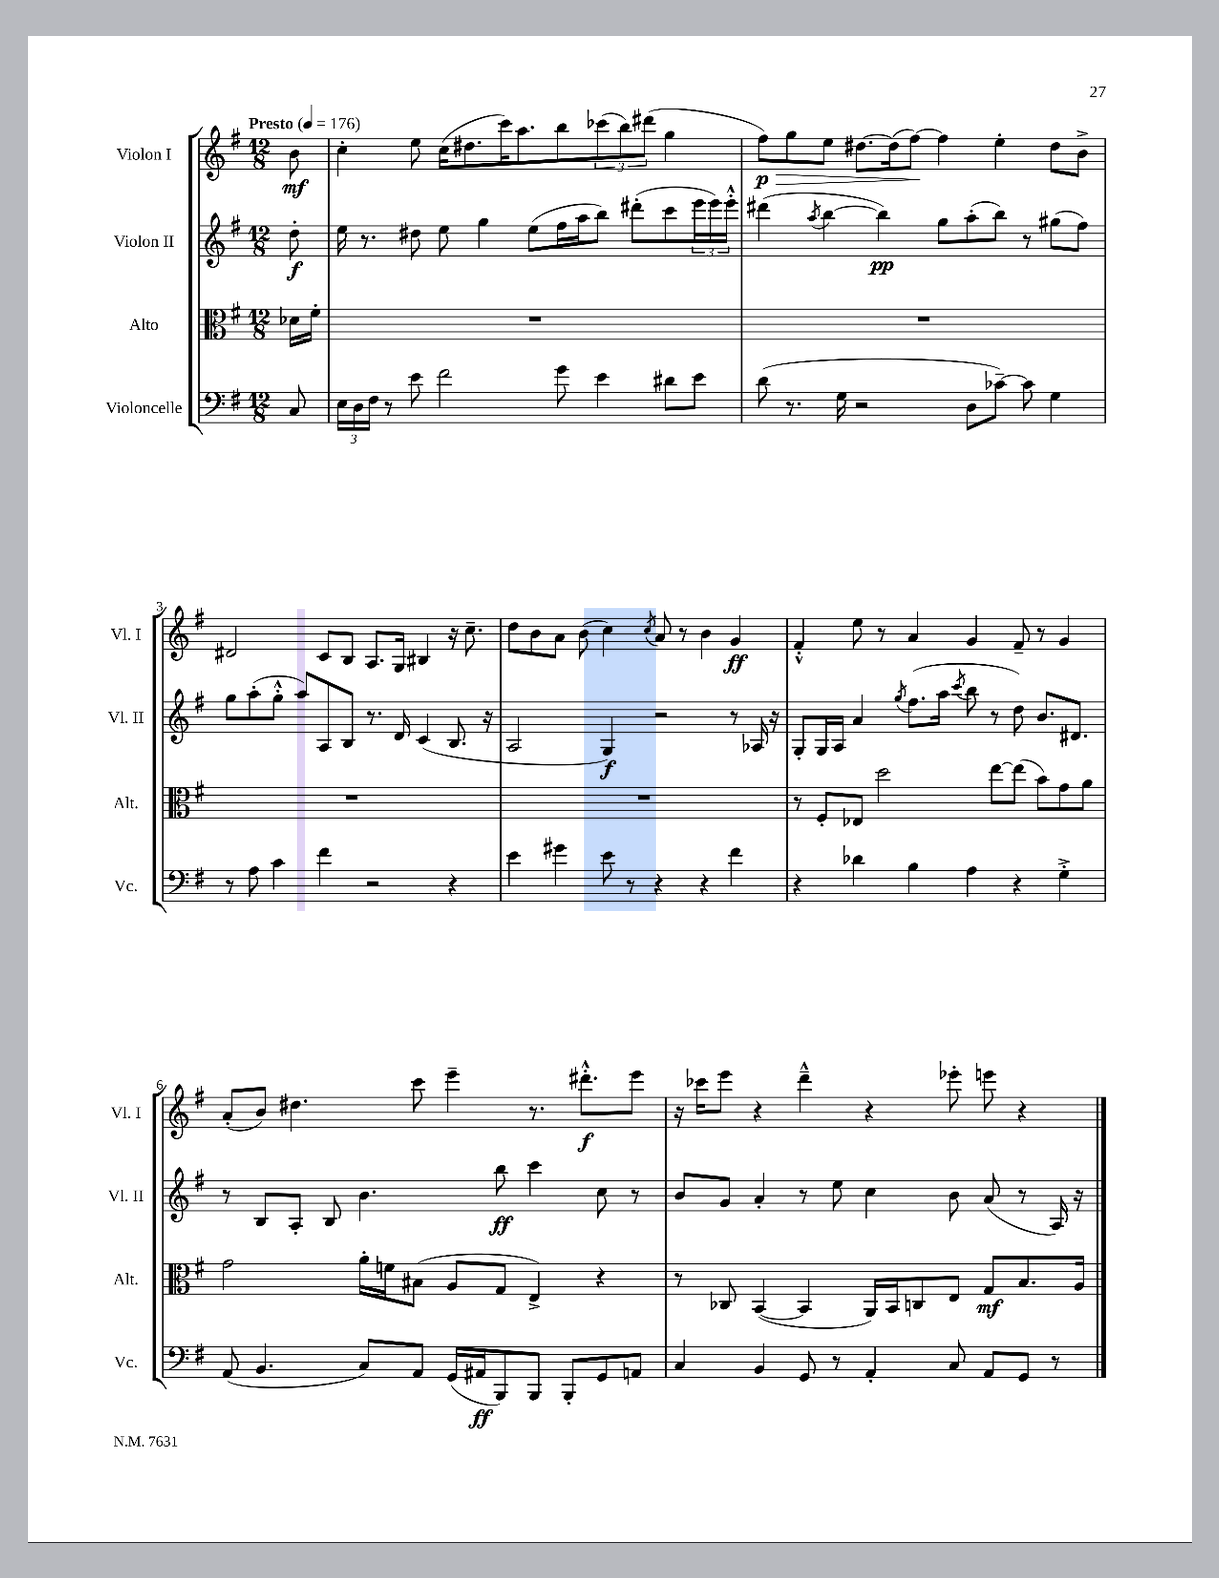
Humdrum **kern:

**kern	**dynam	**kern	**dynam	**kern	**dynam	**kern	**dynam
*part4	*part4	*part3	*part3	*part2	*part2	*part1	*part1
*staff4	*staff4	*staff3	*staff3	*staff2	*staff2	*staff1	*staff1
*I"Violoncelle	*	*I"Alto	*	*I"Violon II	*	*I"Violon I	*
*I'Vc.	*	*I'Alt.	*	*I'Vl. II	*	*I'Vl. I	*
*clefF4	*	*clefC3	*	*clefG2	*	*clefG2	*
*k[f#]	*	*k[f#]	*	*k[f#]	*	*k[f#]	*
*M12/8	*	*M12/8	*	*M12/8	*	*M12/8	*
*MM176	*	*MM176	*	*MM176	*	*MM176	*
=	=	=	=	=	=	=	=
!	!	!	!	!	!	!LO:TX:a:B:t=Presto	!
8C/	.	16d-X\LL	.	8dd'\	f	8b\	mf
.	.	16f#'\JJ	.	.	.	.	.
=1	=1	=1	=1	=1	=1	=1	=1
24E\LL	.	1.r	.	16ee\	.	4cc'\	.
24D\	.	.	.	.	.	.	.
.	.	.	.	8.r	.	.	.
24F#\JJ	.	.	.	.	.	.	.
8r	.	.	.	.	.	.	.
8e\	.	.	.	8dd#X\	.	8ee\	.
2f#\	.	.	.	8ee\	.	(16cc\KL	.
.	.	.	.	.	.	8.dd#X\	.
.	.	.	.	4gg\	.	.	.
.	.	.	.	.	.	16ccc\K)	.
.	.	.	.	.	.	8.aa\	.
.	.	.	.	(8ee\L	.	.	.
8g\	.	.	.	16ff#\L	.	8bb\	.
.	.	.	.	16aa\J	.	.	.
4e\	.	.	.	8bb\J)	.	(12ccc-X\	.
.	.	.	.	.	.	12bb\)	.
.	.	.	.	(8ddd#X'\L	.	.	.
.	.	.	.	.	.	(12ddd#X\J	.
8d#X\L	.	.	.	8ccc\	.	4gg\	.
8e\J	.	.	.	24eee\L	.	.	.
.	.	.	.	24eee\)	.	.	.
.	.	.	.	24eee'^^\JJ	.	.	.
=2	=2	=2	=2	=2	=2	=2	=2
!	!	!	!	!	!	!	!LO:HP:b
(8d\	.	1.r	.	(4ddd#X\	.	8ff#\L)	> p
8.r	.	.	.	.	.	8gg\	.
.	.	.	.	8qaa/	.	.	.
.	.	.	.	[4bb\	.	8ee\J	.
16G\	.	.	.	.	.	.	.
2r	.	.	.	.	.	[8.dd#X\L	.
.	.	.	.	4bb\])	pp	.	.
.	.	.	.	.	.	(16dd#\k]	.
.	.	.	.	.	.	[8ff#\J)	.
.	.	.	.	8gg\L	.	4ff#\]	]
8D\L	.	.	.	(8aa'\	.	.	.
[8c-X~\J)	.	.	.	8bb\J)	.	4ee'\	.
8c-\]	.	.	.	8r	.	.	.
4G\	.	.	.	(8gg#X\L	.	8dd#\L	.
.	.	.	.	8ff#\J)	.	8b^\J	.
!!LO:LB:g=z
=3	=3	=3	=3	=3	=3	=3	=3
8r	.	1.r	.	8gg\L	.	2d#X/	.
8A\	.	.	.	(8aa'\	.	.	.
4c\	.	.	.	8gg'^^\J	.	.	.
.	.	.	.	8aa/L)	.	.	.
4f#\	.	.	.	8A/	.	8c/L	.
.	.	.	.	8B/J	.	8B/J	.
2r	.	.	.	8.r	.	8.A/L	.
.	.	.	.	16d/	.	16G/Jk	.
.	.	.	.	(4c/	.	4B#X/	.
4r	.	.	.	8.B/	.	16r	.
.	.	.	.	.	.	8.cc~\	.
.	.	.	.	16r	.	.	.
=4	=4	=4	=4	=4	=4	=4	=4
4e\	.	1.r	.	2A/	.	8dd\L	.
.	.	.	.	.	.	8b\	.
4g#X\	.	.	.	.	.	8a\J	.
.	.	.	.	.	.	(8b\	.
8e\	.	.	.	4G/)	f	4cc\)	.
8r	.	.	.	.	.	.	.
.	.	.	.	.	.	8qcc/	.
4r	.	.	.	2r	.	8a/	.
.	.	.	.	.	.	8r	.
4r	.	.	.	.	.	4b\	.
4f#\	.	.	.	8r	.	4g/	ff
.	.	.	.	16A-X/	.	.	.
.	.	.	.	16r	.	.	.
=5	=5	=5	=5	=5	=5	=5	=5
4r	.	8r	.	8G'/L	.	4f#'^^/	.
.	.	8F#'/L	.	16G/L	.	.	.
.	.	.	.	16A/JJ	.	.	.
4d-X\	.	8E-X/J	.	4a/	.	8ee\	.
.	.	2dd\	.	.	.	8r	.
.	.	.	.	8qgg/	.	.	.
4B\	.	.	.	(8.ff#\L	.	4a/	.
.	.	.	.	16aa\Jk	.	.	.
.	.	.	.	8qccc/	.	.	.
4A\	.	.	.	8bb\	.	4g/	.
.	.	[8ee\L	.	8r	.	.	.
4r	.	(8ee\J]	.	8dd\)	.	8f#~/	.
.	.	8b\L)	.	8.b/L	.	8r	.
4G'^\	.	8g\	.	.	.	4g/	.
.	.	.	.	8.d#X/J	.	.	.
.	.	8a\J	.	.	.	.	.
!!LO:LB:g=z
=6	=6	=6	=6	=6	=6	=6	=6
(8AA/	.	2g\	.	8r	.	(8a'/L	.
4.BB/	.	.	.	8B/L	.	8b/J)	.
.	.	.	.	8A'/J	.	4.dd#X\	.
.	.	.	.	8B/	.	.	.
8C/L)	.	16a'\LL	.	4.b\	.	.	.
.	.	16fn\J	.	.	.	.	.
8AA/J	.	(8B#X\J	.	.	.	8ccc\	.
(16GG/LL	.	8A/L	.	.	.	4eee~\	.
16AA#X/J	ff	.	.	.	.	.	.
8BBB/)	.	8G/J	.	8bb\	ff	.	.
8BBB/J	.	4E^/)	.	4ccc\	.	8.r	.
8BBB'/L	.	.	.	.	.	.	.
.	.	.	.	.	.	8.ddd#X'^^\L	f
8GG/	.	4r	.	8cc\	.	.	.
8AAn/J	.	.	.	8r	.	8eee\J	.
=7	=7	=7	=7	=7	=7	=7	=7
4C/	.	8r	.	8b/L	.	16r	.
.	.	.	.	.	.	16ccc-X\KL	.
.	.	8C-X/	.	8g/J	.	8eee\J	.
4BB/	.	([4BB/	.	4a'/	.	4r	.
8GG/	.	4BB/]	.	8r	.	4ddd~^^\	.
8r	.	.	.	8ee\	.	.	.
4AA'/	.	16AA/LL)	.	4cc\	.	4r	.
.	.	16BB/J	.	.	.	.	.
.	.	8Cn/	.	.	.	.	.
8C/	.	8E/J	.	8b\	.	8eee-X'\	.
8AA/L	.	8G/L	mf	(8a/	.	8eeen\	.
8GG/J	.	8.B/	.	8r	.	4r	.
8r	.	.	.	16A/)	.	.	.
.	.	16A/Jk	.	16r	.	.	.
==	==	==	==	==	==	==	==
*-	*-	*-	*-	*-	*-	*-	*-
